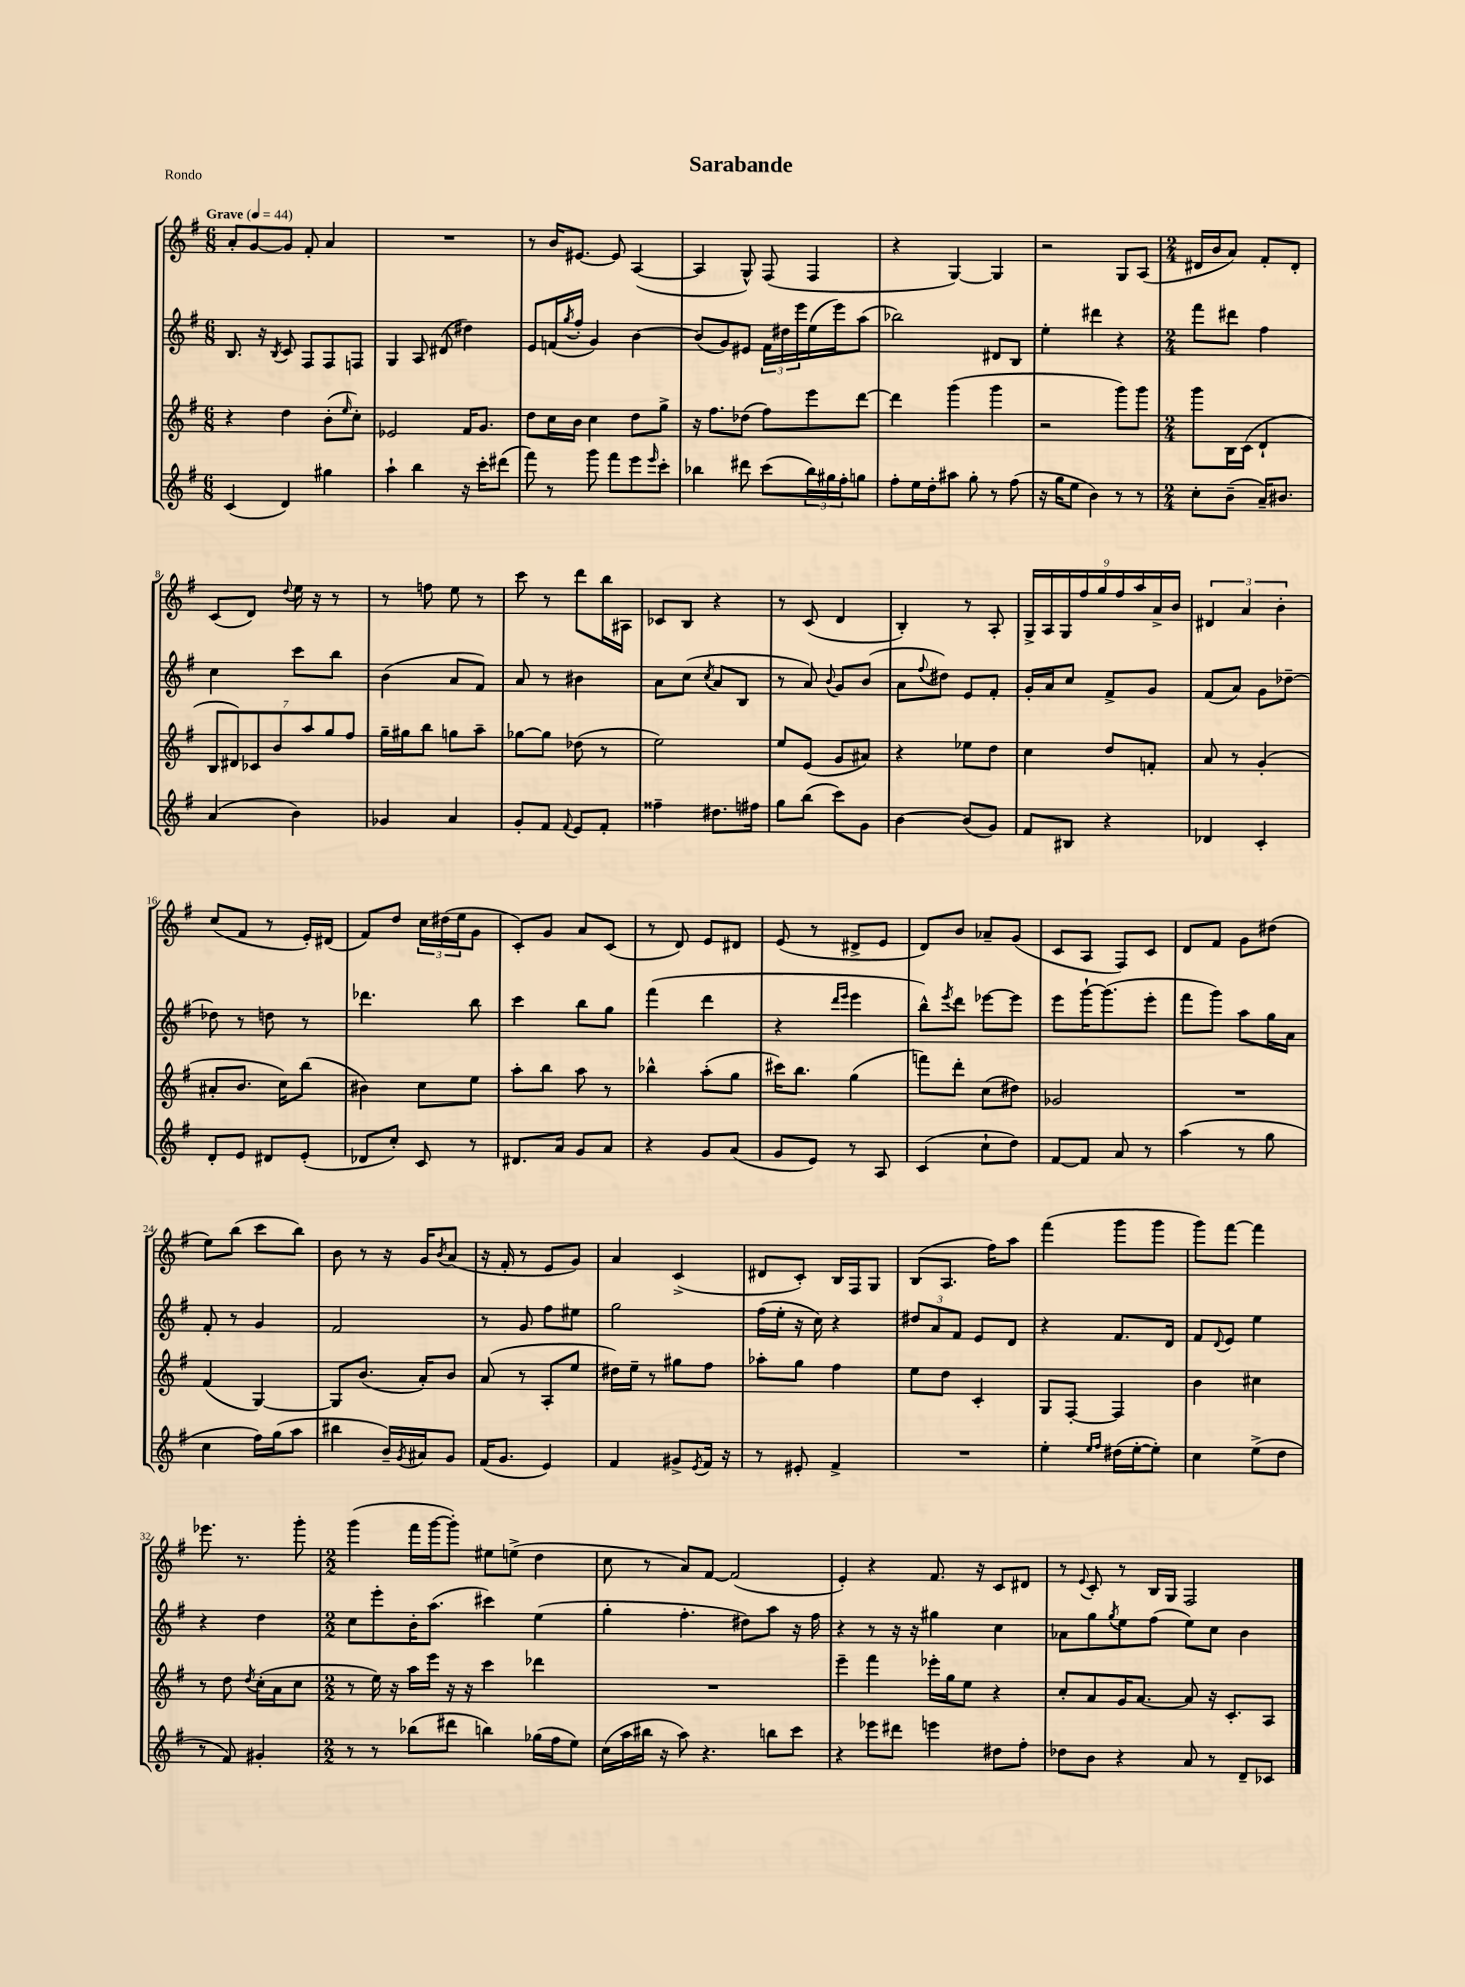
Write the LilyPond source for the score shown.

\header { title = "Sarabande" piece = "Rondo" }
<<
\new StaffGroup <<
\new Staff = "s0" {
    \clef treble \key g \major \numericTimeSignature \time 6/8 \tempo "Grave" 4 = 44
    a'8-. g'8~ g'8 fis'8-. a'4 |
    R2. |
    r8 b'16 eis'8.~ eis'8 a4~( |
    a4 g8-^) fis8( fis4 |
    r4 g4~) g4 |
    r2 g8 a8( |
    \numericTimeSignature \time 2/4 dis'16 b'16 a'8) fis'8-. dis'8-. |
    c'8( d'8) \appoggiatura { d''8 } e''16 r16 r8 |
    r8 f''8 e''8 r8 |
    c'''8 r8 d'''8 b''16 ais16 |
    ces'8 b8 r4 |
    r8 c'8( d'4 |
    b4-.) r8 a8-. |
    \tuplet 9/8 { g16-> a16 g16 fis''16 g''16 fis''16 a''16 a'16-> b'16 } |
    \tuplet 3/2 { dis'4 a'4 b'4-. } |
    c''8( fis'8 r8 e'16-.) dis'16( |
    fis'8) d''8 \tuplet 3/2 { c''16 dis''16( e''16 } g'8 |
    c'8-.) g'8 a'8 c'8( |
    r8 d'8) e'8 dis'8 |
    e'8( r8 dis'8-> e'8 |
    d'8) b'8 aes'8-- g'8( |
    c'8 a8 fis8) c'8 |
    d'8 fis'8 g'8 dis''8( |
    e''8) b''8( c'''8 b''8) |
    b'8 r8 r16 g'16 \acciaccatura { b'8 } a'8( |
    r16 fis'16-. r8 e'8 g'8) |
    a'4 c'4->( |
    dis'8 c'8-.) b16 fis16 g8 |
    b8( a8. fis''16) a''8 |
    fis'''4( g'''8 g'''8 |
    g'''8) fis'''8~ fis'''4 |
    ees'''8. r8. g'''8-. |
    \numericTimeSignature \time 2/2 g'''4( fis'''16 g'''16~ g'''8-.) eis''8 e''8->( d''4 |
    c''8 r8 a'8) fis'8~ fis'2( |
    e'4-.) r4 fis'8. r16 c'8 dis'8 |
    r8 \appoggiatura { e'8 } c'8-. r8 b16 g16 fis2 \bar "|." |
}
\new Staff = "s1" {
    \clef treble \key g \major \numericTimeSignature \time 6/8
    b8. r16 \acciaccatura { b8 } c'8 fis8 fis8 f8 |
    g4 a8 dis'8( dis''4) |
    e'8 f'16( \acciaccatura { g''8 } fis''16-. g'4) b'4~ |
    b'8( g'8) eis'8 \tuplet 3/2 { fis'16 dis''16 e'''16 } e''16( e'''16) a''8( |
    bes''2) dis'8 b8 |
    e''4-. dis'''4 r4 |
    \numericTimeSignature \time 2/4 fis'''8 dis'''8 fis''4 |
    c''4 c'''8 b''8 |
    b'4( a'8 fis'8) |
    a'8 r8 bis'4 |
    a'8 c''8( \acciaccatura { c''8 } a'8 b8 |
    r8 a'8) \appoggiatura { b'8 } g'8 b'8( |
    a'8 \appoggiatura { fis''8 } dis''8) e'8 fis'8-. |
    g'16-. a'16 c''8 fis'8-> g'8 |
    fis'8( a'8) g'8 des''8~-- |
    des''8 r8 d''8 r8 |
    des'''4. b''8 |
    c'''4 b''8 g''8 |
    fis'''4( d'''4 |
    r4 \grace { d'''16 e'''16 } e'''4 |
    b''8-^) \acciaccatura { e'''8 } d'''8 ees'''8~ ees'''8 |
    e'''8 g'''16~-! g'''8.( e'''8-. |
    fis'''8 g'''8) a''8 g''16 a'16 |
    fis'8-. r8 g'4 |
    fis'2 |
    r8 g'8 fis''8 eis''8 |
    g''2 |
    fis''16( e''16-. r16 c''16) r4 |
    \tuplet 3/2 { dis''8 a'8 fis'8 } e'8 d'8 |
    r4 fis'8. d'16 |
    fis'8 \appoggiatura { d'8 } e'8 e''4 |
    r4 d''4 |
    \numericTimeSignature \time 2/2 c''8 e'''8-. b'16-. a''8.( cis'''4) e''4( |
    g''4-. fis''4.-. dis''8) a''8 r16 fis''16 |
    r4 r8 r16 r16 gis''4 c''4 |
    aes'8 g''8 \acciaccatura { g''8 } e''8 fis''8( e''8) c''8 b'4 \bar "|." |
}
\new Staff = "s2" {
    \clef treble \key g \major \numericTimeSignature \time 6/8
    r4 d''4 b'8-.( \grace { e''16 } c''8-.) |
    ees'2 fis'16 g'8. |
    d''8 c''16 b'16 c''4 d''8 g''8-> |
    r16 fis''8. des''8( fis''8) e'''8 d'''8~ |
    d'''4 g'''4( g'''4 |
    r2 g'''8) g'''8 |
    \numericTimeSignature \time 2/4 g'''8 b16 c'16( d'4-! |
    \tuplet 7/4 { b8 dis'8) ces'8 b'8 a''8 g''8 fis''8 } |
    g''16-- gis''16 b''8 g''8 a''8-- |
    ges''8~ ges''8 des''8( r8 |
    e''2) |
    e''8 e'8( g'8 ais'8) |
    r4 ees''8 d''8 |
    c''4 d''8 f'8-. |
    a'8 r8 g'4-.( |
    ais'8-. b'8. c''16) b''8( |
    bis'4) c''8 e''8 |
    a''8-. b''8 a''8 r8 |
    bes''4-^ a''8-.( g''8 |
    cis'''16) b''8. g''4( |
    f'''8) d'''8-. c''8( dis''8) |
    ges'2 |
    R2 |
    fis'4( g4~) |
    g8 b'8.( a'16-.) b'8 |
    a'8( r8 a8-. e''8 |
    dis''16) e''16-- r8 gis''8 fis''8 |
    aes''8-. g''8 fis''4 |
    e''8 d''8 c'4-. |
    g8 fis8~-. fis4 |
    b'4 cis''4 |
    r8 d''8 \acciaccatura { d''8 } c''16-.( a'16 c''8 |
    \numericTimeSignature \time 2/2 r8 e''16) r16 a''16 e'''16 r16 r16 c'''4 des'''4 |
    R1 |
    e'''4-- fis'''4 ees'''16-. g''16 e''8 r4 |
    c''8-. a'8 g'16 a'8.~ a'8 r16 c'8.-. a8 \bar "|." |
}
\new Staff = "s3" {
    \clef treble \key g \major \numericTimeSignature \time 6/8
    c'4( d'4) gis''4 |
    a''4-! b''4 r16 c'''16-. dis'''8( |
    fis'''8) r8 g'''8 fis'''8 e'''8 \grace { e'''16 } c'''8-. |
    bes''4 dis'''8 c'''8( \tuplet 3/2 { bes''16) gis''16 fis''16-. } g''8 |
    fis''8-. e''16 d''16-. ais''8 g''8-. r8 fis''8( |
    r16 g''16 e''8 b'4) r8 r8 |
    \numericTimeSignature \time 2/4 c''8-. b'8--( a'16--) bis'8. |
    a'4( b'4) |
    ges'4 a'4 |
    g'8-. fis'8 \appoggiatura { fis'8 } e'8 fis'8-. |
    fisis''4-- dis''8. fis''16 |
    g''8 b''8( c'''8) g'8 |
    b'4~ b'8( g'8) |
    fis'8 bis8 r4 |
    des'4 c'4-. |
    d'8-. e'8 dis'8 e'8-.( |
    des'8 c''8-.) c'8 r8 |
    dis'8. a'16 g'8 a'8 |
    r4 g'8 a'8( |
    g'8 e'8) r8 a8 |
    c'4( c''8-! d''8) |
    fis'8~ fis'8 a'8 r8 |
    a''4( r8 g''8 |
    c''4 fis''16) g''16( a''8 |
    bis''4 b'16--) \acciaccatura { g'8 } ais'16 g'8 |
    fis'16( g'8. e'4) |
    fis'4 gis'8-> \acciaccatura { e'8 } fis'16 r16 |
    r8 eis'8-. fis'4-> |
    R2 |
    e''4-. \grace { e''16 fis''16 } dis''16( e''16~-. e''8-.) |
    c''4 e''8->( d''8 |
    r8 fis'8) gis'4-. |
    \numericTimeSignature \time 2/2 r8 r8 bes''8( dis'''8 b''4) ges''16( fis''16 e''8) |
    c''16( a''16 bis''16 r16 a''8) r4. b''8 c'''8 |
    r4 ees'''8 dis'''8 e'''4 dis''8 fis''8-. |
    des''8 b'8 r4 a'8 r8 d'8-- ces'8 \bar "|." |
}
>>
>>
